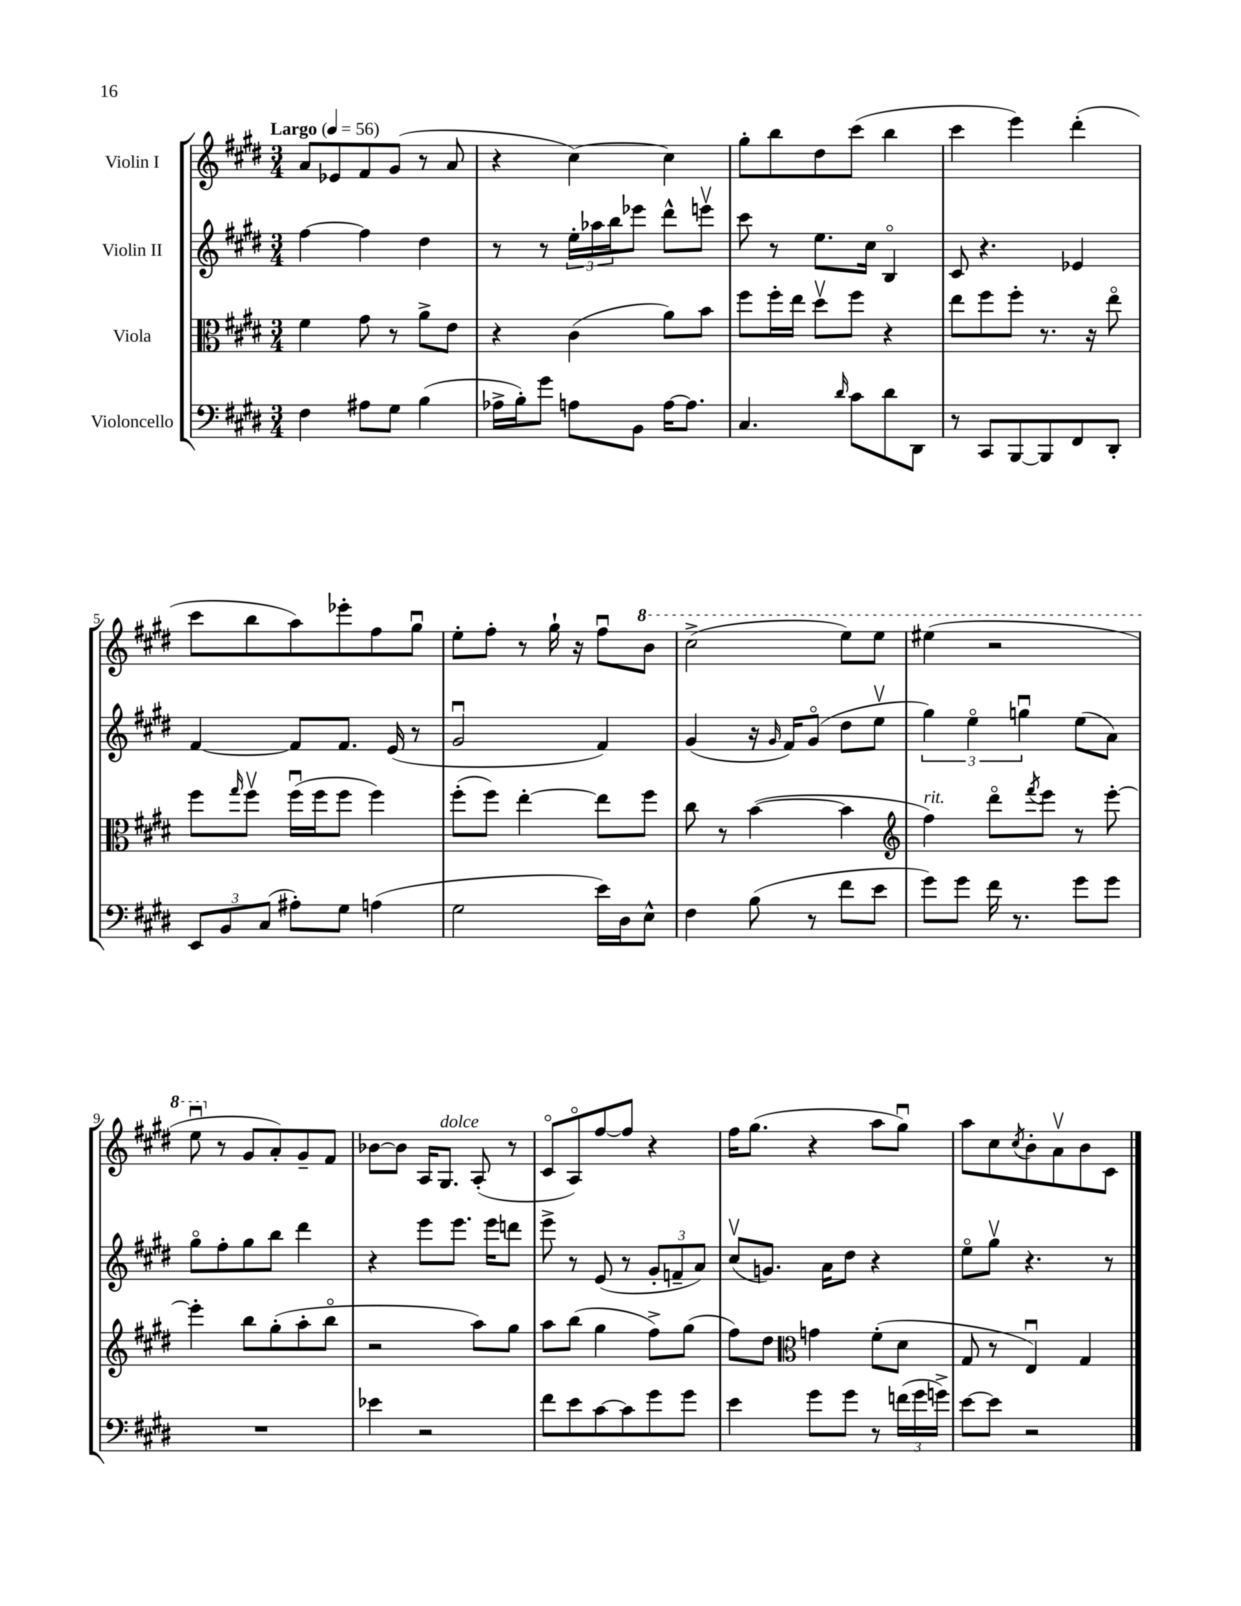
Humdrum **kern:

**kern	**kern	**kern	**kern
*staff4	*staff3	*staff2	*staff1
*clefF4	*clefC3	*clefG2	*clefG2
*k[f#c#g#d#]	*k[f#c#g#d#]	*k[f#c#g#d#]	*k[f#c#g#d#]
*M3/4	*M3/4	*M3/4	*M3/4
*MM56	*MM56	*MM56	*MM56
4F#	4f#	[4ff#	8a
.	.	.	8e-
8A#	8g#	4ff#]	8f#
8G#	8r	.	(8g#
(4B	8a^	4dd#	8r
.	8e	.	8a
=	=	=	=
16A-^	4r	8r	4r
16B')	.	.	.
8g#	.	8r	.
8A	(4c#	24ee'	[4cc#)
.	.	24aa-	.
.	.	24bb	.
8BB	.	8eee-	.
[16A	8a)	8ddd#^^	4cc#]
8.A]	.	.	.
.	8b	8eeev	.
=	=	=	=
4.C#	8ff#	8ccc#	8gg#'
.	16ff#'	8r	8bb
.	16ee	.	.
.	8dd#v	8.ee	8dd#
16qqd#	.	.	.
8c#	8ff#	.	(8ccc#
.	.	16cc#	.
8d#	4r	4Bo	4bb
8DD#	.	.	.
=	=	=	=
8r	8ee	8c#	4ccc#
8CC#	8ff#	4.r	.
[8BBB	8ff#'	.	4eee)
8BBB]	8.r	.	.
8FF#	.	4e-	(4ddd#'
.	16r	.	.
8DD#'	8eeo	.	.
=	=	=	=
12EE	8ff#	[4f#	8ccc#
12BB	.	.	.
.	16qqgg#	.	.
.	8ff#v	.	8bb
(12C#	.	.	.
8A#')	(16ff#u	8f#]	8aa)
.	16ff#	.	.
8G#	8ff#	8.f#	8eee-'
(4A	4ff#)	.	8ff#
.	.	(16e	.
.	.	8r	8gg#u
=	=	=	=
2G#	(8ff#'	2g#u	8ee'
.	8ff#)	.	8ff#'
.	[4ee'	.	8r
.	.	.	16gg#`
.	.	.	16r
16e)	8ee]	4f#)	8ff#u
16D#	.	.	.
8E^^	8ff#	.	8bb
=	=	=	=
4F#	8cc#	(4g#	(2ccc#^
.	8r	.	.
(8B	([4b	16r	.
.	.	16qqg#	.
.	.	16f#)	.
8r	.	(8g#o	.
8f#	4b]	8dd#	8eee)
8e	.	8eev	8eee
=	=	=	=
*	*clefG2	*	*
8g#)	4ff#)	6gg#)	(4eee#
8g#	.	.	.
.	.	6eeo	.
16f#	8ddd#o	.	2r
8.r	.	.	.
.	.	6ggu	.
.	8qfff#	.	.
.	8eee	.	.
8g#	8r	(8ee	.
8g#	[8eee'	8a)	.
=	=	=	=
2.r	4eee']	8gg#o	8eeeu
.	.	8ff#'	8r
.	8bb	8gg#	8g#
.	(8gg#'	8bb	8a')
.	8aa'	4ddd#	8g#~
.	8bbo	.	8f#
=	=	=	=
4e-	2r	4r	[8b-
.	.	.	8b-]
2r	.	8eee	16A
.	.	.	8.G#
.	.	8.eee	.
.	8aa)	.	(8A'
.	.	16eee	.
.	8gg#	8ddd	8r
=	=	=	=
8f#	8aa	8eee^	8c#o
8e	(8bb	8r	8Ao)
[8c#	4gg#	(8e	[8ff#
8c#]	.	8r	8ff#]
8g#	8ff#^)	12g#'	4r
.	.	12f~	.
8g#	(8gg#	.	.
.	.	12a)	.
=	=	=	=
4e	8ff#)	(8cc#v	16ff#
.	.	.	(8.gg#
.	8dd#	8.g)	.
*	*clefC3	*	*
8g#	4g	.	4r
.	.	16a	.
8g#	.	8dd#	.
8r	(8f#'	4r	8aa
(24f	8d#	.	8gg#u)
24g#	.	.	.
24g^)	.	.	.
=	=	=	=
[8e	8G#	8eeo	8aa
8e]	8r	8gg#v	8cc#
.	.	.	8qcc#
2r	4Eu)	4.r	8b'
.	.	.	8av
.	4G#	.	8b
.	.	8r	8c#
==	==	==	==
*-	*-	*-	*-
